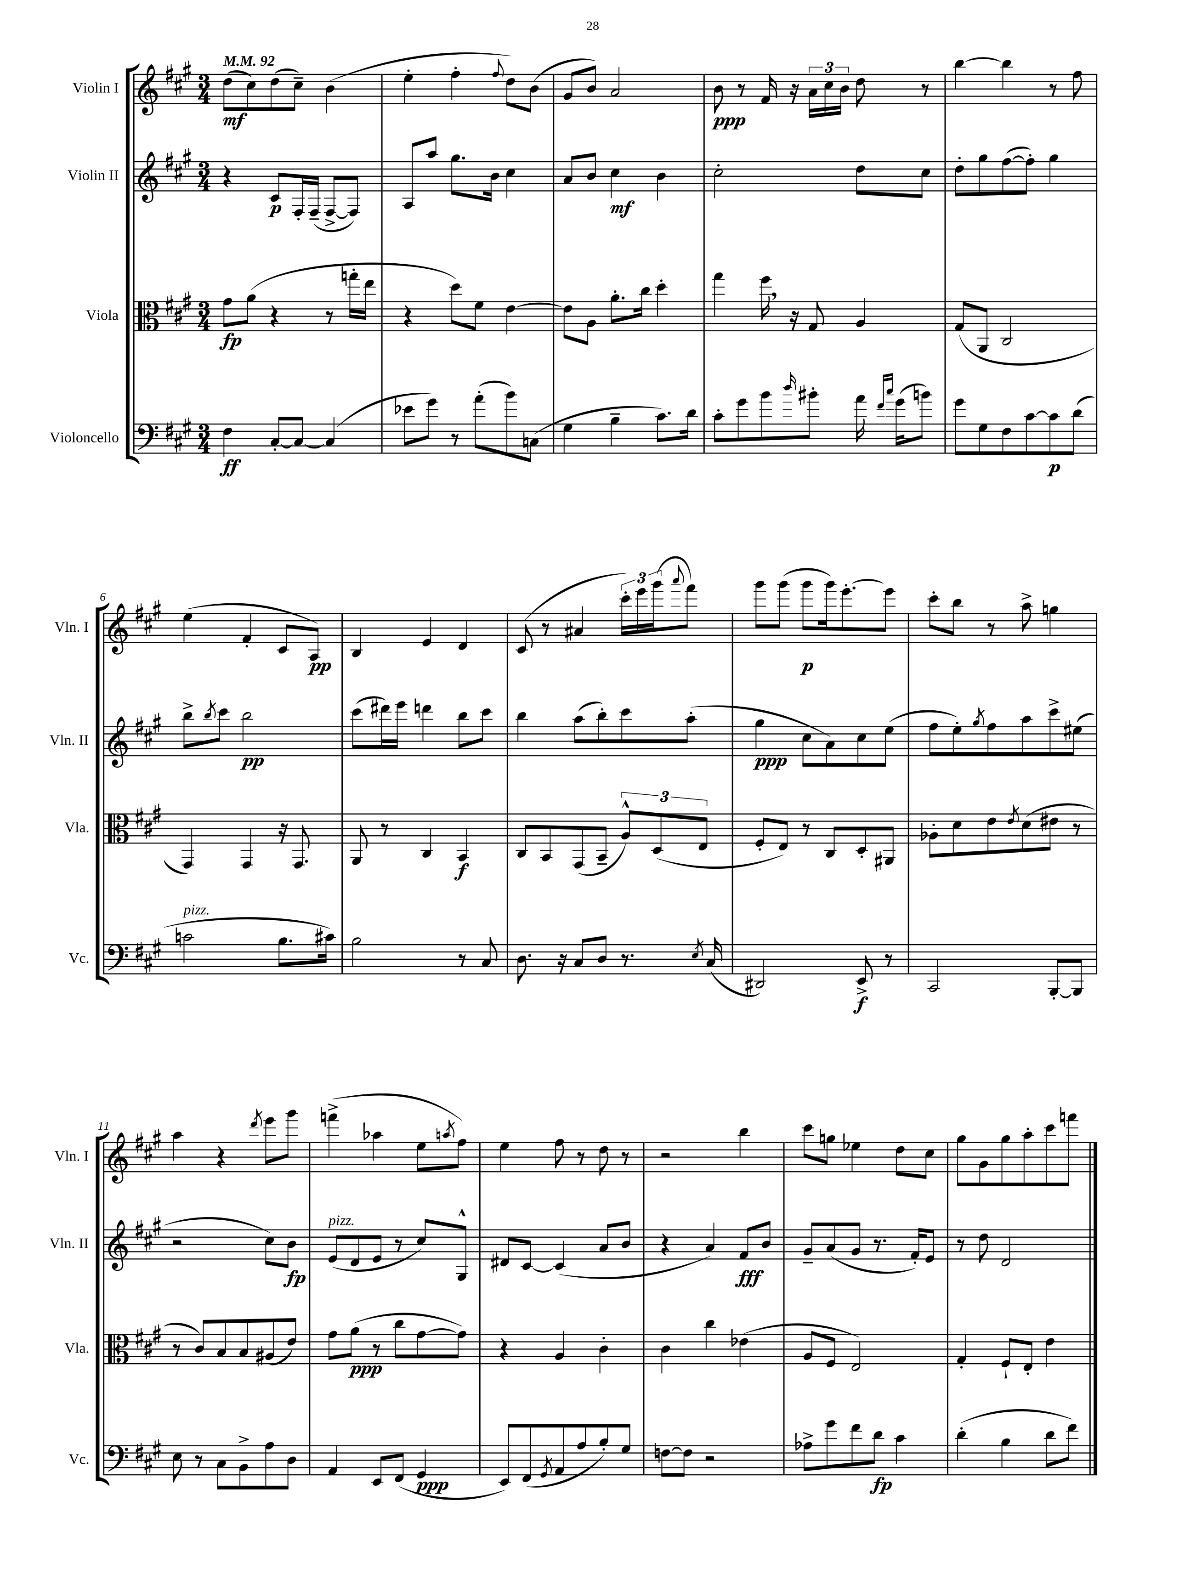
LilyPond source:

<<
\new StaffGroup <<
\new Staff = "s0" \with { instrumentName = "Violin I" shortInstrumentName = "Vln. I" } {
    \clef treble \key a \major \numericTimeSignature \time 3/4 \tempo 4 = 92
    d''8\mf( cis''8) d''8( cis''8--) b'4( |
    e''4-. fis''4-. \appoggiatura { fis''8 } d''8) b'8( |
    gis'8 b'8) a'2 |
    b'8\ppp r8 fis'16 r16 \tuplet 3/2 { a'16 cis''16 b'16 } d''8 r8 |
    b''4~ b''4 r8 fis''8 |
    e''4( fis'4-. cis'8 a8\pp) |
    b4 e'4 d'4 |
    cis'8( r8 ais'4 \tuplet 3/2 { cis'''16-.) e'''16 gis'''16( } \appoggiatura { a'''8 } fis'''8) |
    gis'''8 gis'''8( gis'''8\p gis'''16) e'''8.~-. e'''8 |
    cis'''8-. b''8 r8 a''8-> g''4 |
    a''4 r4 \acciaccatura { d'''8 } e'''8 gis'''8 |
    f'''4->( aes''4 e''8 \acciaccatura { a''8 } fis''8) |
    e''4 fis''8 r8 d''8 r8 |
    r2 b''4 |
    cis'''8 g''8 ees''4 d''8 cis''8 |
    gis''8 gis'8 gis''8 a''8-. cis'''8 f'''8 \bar "|." |
}
\new Staff = "s1" \with { instrumentName = "Violin II" shortInstrumentName = "Vln. II" } {
    \clef treble \key a \major \numericTimeSignature \time 3/4
    r4 cis'8\p fis16-. fis16--( fis8~-> fis8) |
    a8 a''8 gis''8. b'16 cis''4 |
    a'8 b'8 cis''4\mf b'4 |
    cis''2-. d''8 cis''8 |
    d''8-. gis''8 fis''8~( fis''8-.) gis''4 |
    b''8-> \acciaccatura { b''8 } cis'''8 b''2\pp |
    cis'''8( dis'''16) e'''16 d'''4 b''8 cis'''8 |
    b''4 a''8( b''8-.) cis'''8 a''8-.( |
    gis''4\ppp cis''8 a'8) cis''8 e''8( |
    fis''8 e''8-.) \acciaccatura { gis''8 } fis''8 a''8 cis'''8-> eis''8( |
    r2 cis''8) b'8\fp |
    e'8^\markup { \italic "pizz." }( d'8 e'8 r8 cis''8) gis8-^ |
    dis'8 cis'8~ cis'4( a'8 b'8 |
    r4 a'4) fis'8\fff b'8 |
    gis'8-- a'8( gis'8 r8. fis'16-.) e'8 |
    r8 d''8 d'2 \bar "|." |
}
\new Staff = "s2" \with { instrumentName = "Viola" shortInstrumentName = "Vla." } {
    \clef alto \key a \major \numericTimeSignature \time 3/4
    gis'8\fp a'8( r4 r8 g''16-. e''16 |
    r4 d''8) fis'8 e'4~ |
    e'8 a8 a'8.-. cis''16 d''4-. |
    gis''4 fis''16 \breathe r16 gis8 a4 |
    gis8( a,8 cis2 |
    gis,4) gis,4 r16 gis,8. |
    a,8 r8 cis4 b,4\f |
    cis8 b,8 gis,8( b,8-- \tuplet 3/2 { a8-^) d8( e8 } |
    fis8-. e8) r8 cis8 d8-. ais,8 |
    aes8-. d'8 e'8 \acciaccatura { e'8 } d'8( eis'8 r8 |
    r8 cis'8) b8 b8 ais8( e'8) |
    gis'8 a'8\ppp( r8 cis''8 gis'8~ gis'8) |
    r4 a4 cis'4-. |
    cis'4 cis''4 ees'4( |
    a8 fis8 e2) |
    gis4-. fis8-! e8-. e'4 \bar "|." |
}
\new Staff = "s3" \with { instrumentName = "Violoncello" shortInstrumentName = "Vc." } {
    \clef bass \key a \major \numericTimeSignature \time 3/4
    fis4\ff cis8~-. cis8~ cis4( |
    ees'8 gis'8) r8 a'8-.( b'8) c8( |
    gis4 b4-- cis'8.) d'16 |
    cis'8-. gis'8 b'8 \grace { d''16 } bis'8-. a'16 \grace { fis'16 cis''16 } gis'16( b'8) |
    gis'8 gis8 fis8 cis'8~ cis'8\p d'8( |
    c'2^\markup { \italic "pizz." } b8. cis'16) |
    b2 r8 cis8 |
    d8. r16 cis8 d8 r8. \acciaccatura { e8 } cis16( |
    dis,2) e,8->\f r8 |
    cis,2 b,,8~-. b,,8 |
    e8 r8 cis8 b,8-> a8 d8 |
    a,4 e,8 fis,8( gis,4\ppp |
    e,8) fis,8( \acciaccatura { gis,8 } a,8 a8 b8-.) gis8 |
    f8~ f8 r2 |
    aes8-> gis'8 fis'8 d'8\fp cis'4 |
    d'4-.( b4 d'8 fis'8) \bar "|." |
}
>>
>>
